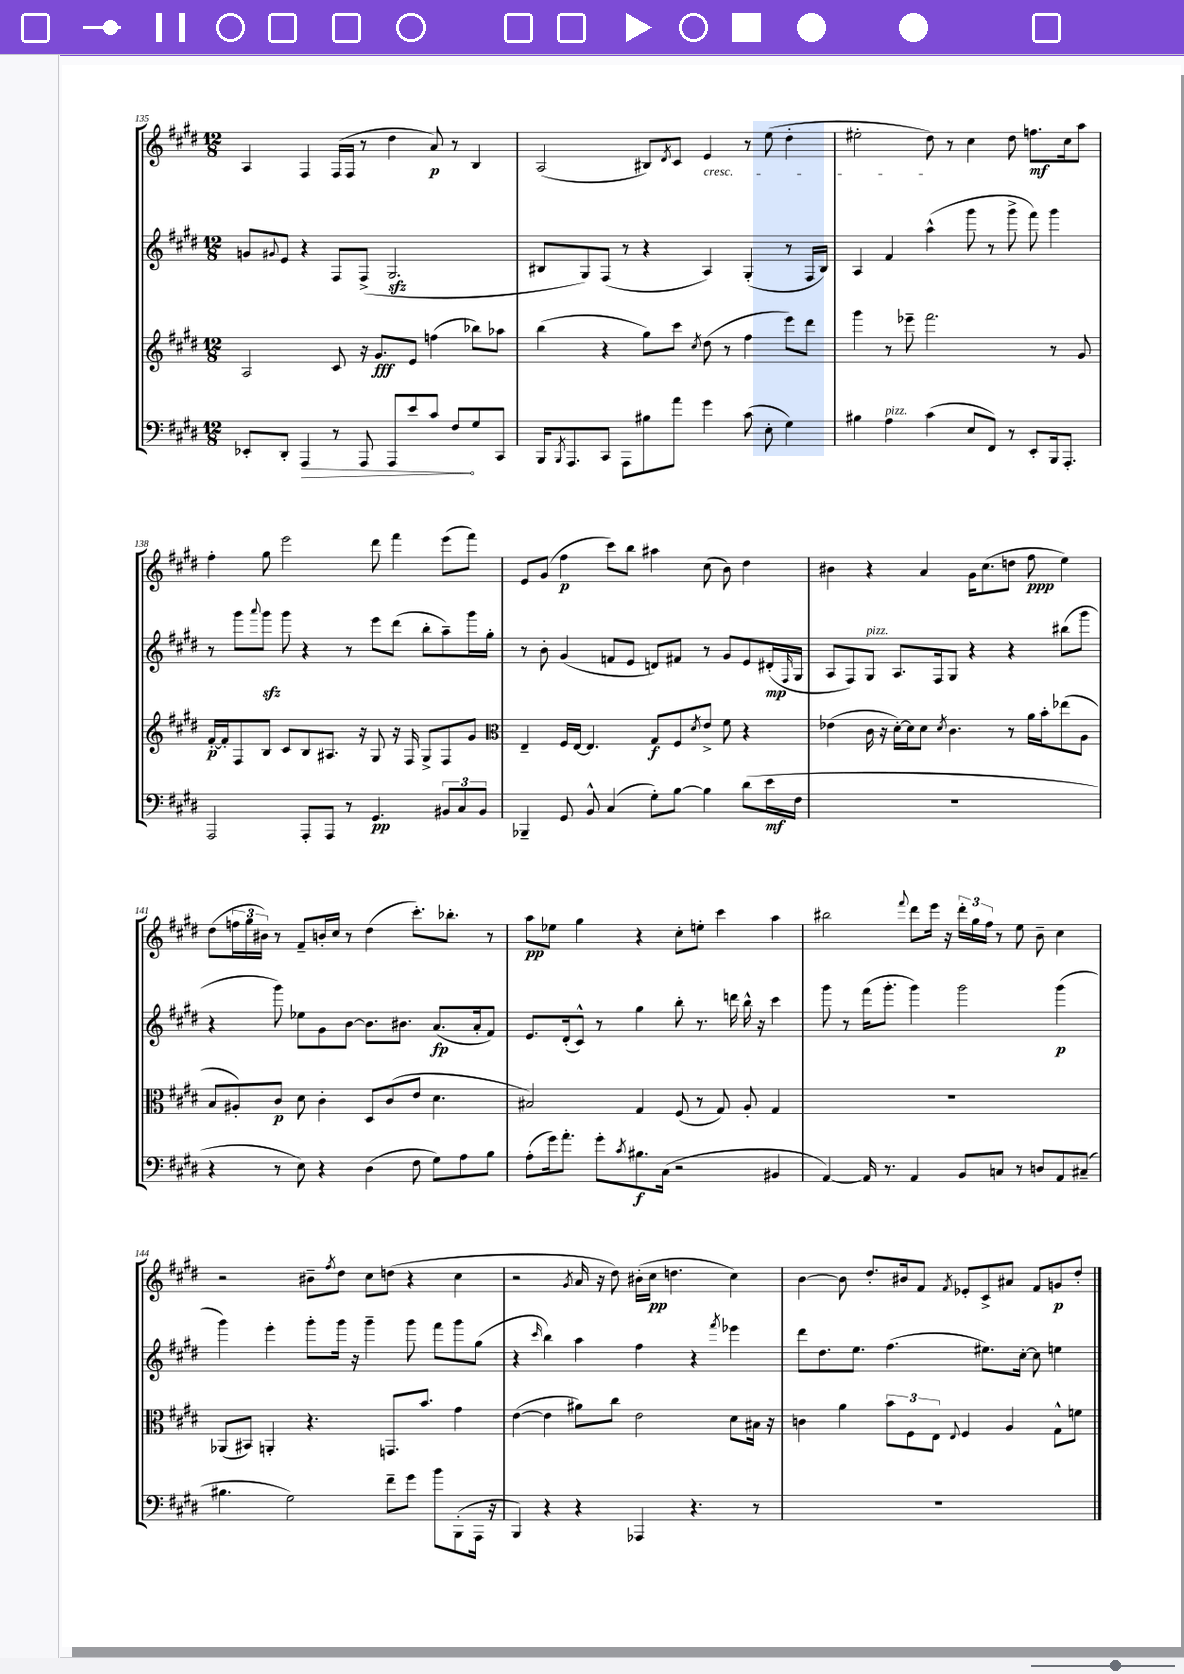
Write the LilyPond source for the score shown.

<<
\new StaffGroup <<
\new Staff = "s0" {
    \clef treble \key e \major \numericTimeSignature \time 12/8
    a4 fis4 fis16( fis16 r8 dis''4 a'8\p) r8 b4 |
    a2( bis8) \acciaccatura { dis'8 } cis'8 e'4\cresc r8 e''8( dis''4-. |
    eis''2-. dis''8\!) r8 cis''4 dis''8 f''8.\mf cis''16 a''8 |
    fis''4-. gis''8 e'''2 dis'''8 fis'''4 e'''8( fis'''8) |
    e'8 gis'8( fis''4\p cis'''8) b''8 ais''4 cis''8( b'8) dis''4 |
    bis'4 r4 a'4 gis'16 cis''8.( d''8 fis''8\ppp e''4) |
    dis''8( \tuplet 3/2 { f''16 gis''16 bis'16) } r8 fis'8-- b'16-. cis''16 r8 dis''4( cis'''8.-.) bes''8.-. r8 |
    a''8\pp ees''8 gis''4 r4 cis''8-. e''8-. cis'''4 a''4 |
    bis''2 \appoggiatura { fis'''8 } dis'''8 e'''16 r16 \tuplet 3/2 { dis'''16-. gis''16 fis''16 } r8 e''8 b'8-- cis''4 |
    r2 bis'8-- \acciaccatura { fis''8 } dis''8 cis''8 d''8( r4 cis''4 |
    r2 \acciaccatura { gis'8 } a'16 r16 dis''8) bis'16-.( cis''16\pp d''4. cis''4) |
    b'4~ b'8 dis''8.-. bis'16 fis'8 \acciaccatura { fis'8 } ees'8-. cis'8-> ais'8 fis'8 g'8\p dis''8-. \bar "|." |
}
\new Staff = "s1" {
    \clef treble \key e \major \numericTimeSignature \time 12/8
    g'8 \appoggiatura { gis'8 } e'8 r4 fis8 fis8->( gis2.\sfz |
    bis8 gis8) fis8( r8 r4 a4) gis4-.( r8 fis16 bis16) |
    a4 fis'4 a''4-^( gis'''8 r8 gis'''8-> fis'''8) gis'''4 |
    r8 gis'''8 \appoggiatura { a'''8 } gis'''8\sfz gis'''8 r4 r8 e'''8 dis'''8( b''8-. a''8--) gis'''16 gis''16-. |
    r8 b'8-. gis'4( f'8 e'8 d'8) fis'8 r8 gis'8 e'8 dis'16-.\mp( \grace { fis16 } gis16 |
    a8 fis8) gis8^\markup { \italic "pizz." } a8. fis16 gis8 r4 r4 bis''8( gis'''8 |
    r4 gis'''8) ees''8 gis'8 b'8~ b'8. bis'8. a'8.\fp( a'16-. fis'8) |
    e'8. dis'16-.( cis'8-^) r8 gis''4 b''8-. r8. d'''16 b''16-^ r16 cis'''4 |
    gis'''8 r8 fis'''16( gis'''8.-. gis'''4) gis'''2 gis'''4\p( |
    gis'''4) e'''4-. gis'''8-. gis'''16 r16 gis'''4-- gis'''8 fis'''8 gis'''8 gis''8( |
    r4 \grace { cis'''16 } b''4) a''4 fis''4 r4 \acciaccatura { fis'''8 } ees'''4 |
    dis'''8 dis''8. e''8. fis''4.( eis''8.) cis''16~-. cis''8 e''4 \bar "|." |
}
\new Staff = "s2" {
    \clef treble \key e \major \numericTimeSignature \time 12/8
    a2 cis'8 r16 gis'8.\fff e'8 f''4( bes''8) aes''8 |
    b''4( r4 gis''8) cis'''8 \acciaccatura { cis''8 } dis''8( r8 fis''4 e'''8) dis'''8 |
    gis'''4 r8 ees'''8-- fis'''2. r8 gis'8 |
    fis'16~-.\p fis'16-. fis8 b8 cis'8 b8 ais8. r16 gis8 r16 fis16 gis8-> fis8 gis'8 |
    \clef alto e4-- fis16 e16~ e4. gis8\f fis8 \acciaccatura { dis'8 } e'8-> fis'8 r4 |
    ees'4( cis'16 r16 dis'16~-.) dis'16 dis'8 \acciaccatura { dis'8 } cis'4. r8 a'16 b'16-. ees''8( a8 |
    b8 ais8-.) cis'8\p dis'8 cis'4-. dis8 cis'8( e'8 dis'4. |
    bis2) gis4 fis8( r8 gis8) a8-. gis4 |
    R1. |
    aes,8( bis,8) a,4-. r4. g,8. b'8. gis'4 |
    e'4~( e'4 ais'8) cis''8 e'2 dis'8 bis16 r16 |
    c'4 a'4 \tuplet 3/2 { b'8 fis8 e8 } \appoggiatura { e8 } fis4 a4 gis8-^ f'8 \bar "|." |
}
\new Staff = "s3" {
    \clef bass \key e \major \numericTimeSignature \time 12/8
    ees,8-. dis,8-. \once \override Hairpin.circled-tip = ##t a,,4\> r8 a,,8 a,,8 e'8 cis'8 fis8\! gis8 cis,8 |
    b,,16 \acciaccatura { b,,8 } a,,8. cis,8 a,,8 bis8 a'8 gis'4 cis'8( e8-. gis4) |
    bis4 a4^\markup { \italic "pizz." } cis'4( e8 fis,8) r8 e,8-. b,,16 a,,8.-. |
    a,,2 a,,8-. a,,8 r8 gis,4.\pp \tuplet 3/2 { bis,8 cis8 bis,8 } |
    bes,,4-- gis,8 b,8-^ cis4( gis8-.) b8~ b4 dis'8( e'16\mf fis16 |
    R1. |
    r4 r8 e8) r4 dis4( fis8 gis8) a8 b8 |
    a8-.( gis'16) a'8.-. gis'8-. \acciaccatura { cis'8 } bis8.\f cis16( r2 bis,4 |
    a,4~) a,16 r8. a,4 b,8 c8 r8 d8 a,8 cis8--( |
    bis4. gis2) fis'8-- gis'8 b'8 b,,8-.( a,,16 r16 |
    b,,4) r4 r4 aes,,4 r4. r8 |
    R1. \bar "|." |
}
>>
>>
\layout { \context { \Score currentBarNumber = #135 } }
